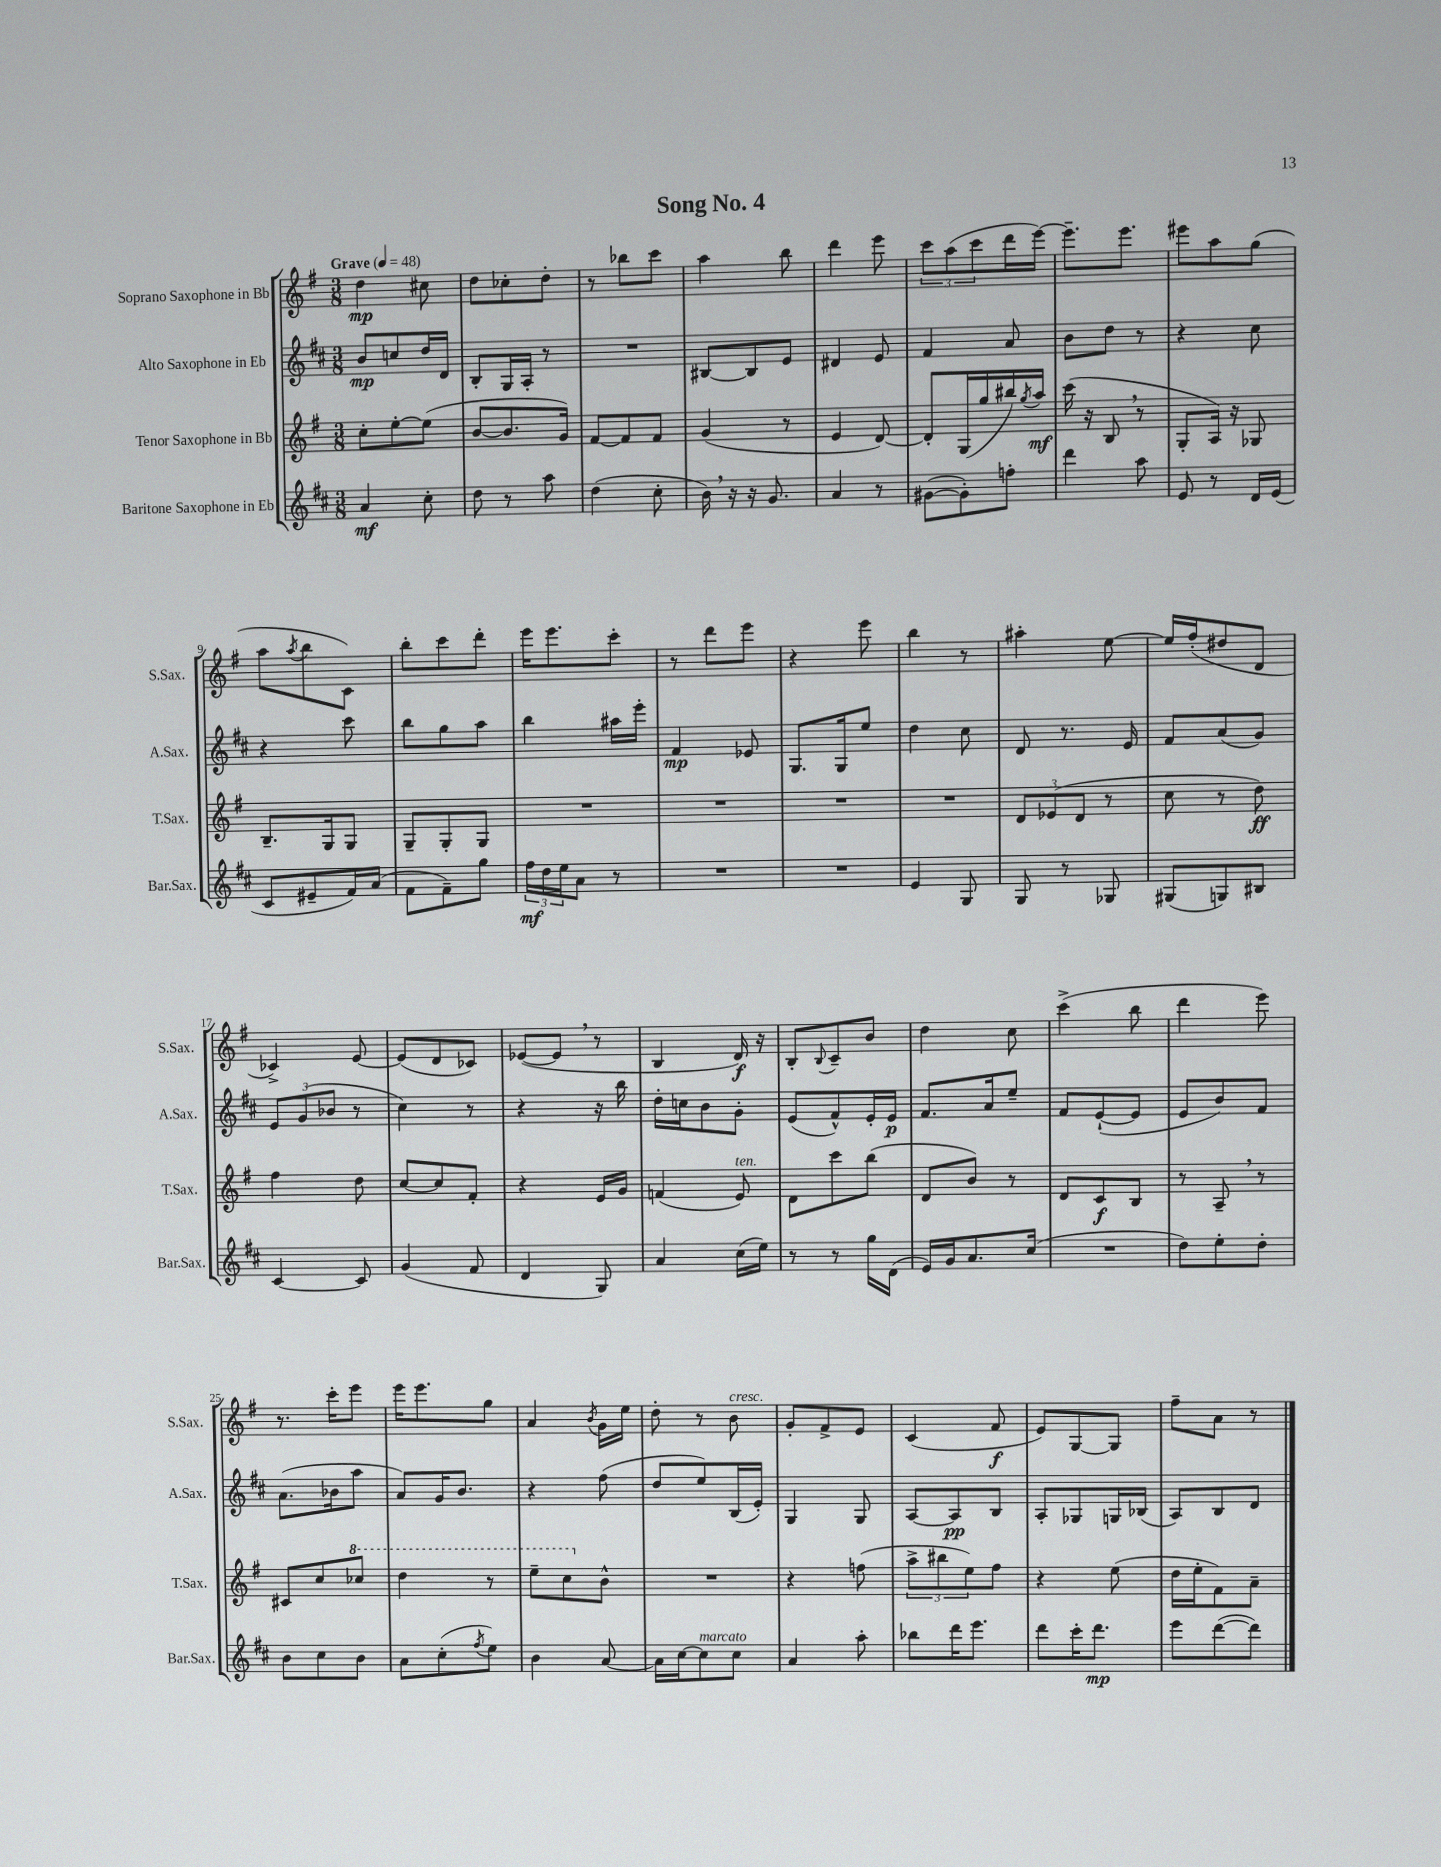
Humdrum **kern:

**kern	**kern	**kern	**kern
*staff4	*staff3	*staff2	*staff1
*clefG2	*clefG2	*clefG2	*clefG2
*k[f#c#]	*k[f#]	*k[f#c#]	*k[f#]
*M3/8	*M3/8	*M3/8	*M3/8
*MM48	*MM48	*MM48	*MM48
4a	8cc'	8b	4dd
.	[8ee'	8cc	.
8cc#'	(8ee]	16dd	8cc#
.	.	16d	.
=	=	=	=
8dd	[8b	8B'	8dd
8r	8.b]	16G	8cc-'
.	.	16A'	.
8aa	.	8r	8dd'
.	16g)	.	.
=	=	=	=
(4dd	[8f#	4.r	8r
.	8f#]	.	8bb-
8cc#'	8f#	.	8ccc
=	=	=	=
16b)	(4g	[8B#	4aa
16r	.	.	.
16r	.	8B#]	.
8.g	.	.	.
.	8r	8e	8bb
=	=	=	=
4a	4e	4d#	4ddd
8r	[8d)	8e	8eee
=	=	=	=
([8g#	8d']	4f#	12ccc
.	.	.	(12aa
8g#'])	(16G	.	.
.	.	.	12ccc
.	16gg	.	.
8ff'	16bb#)	8a	16ddd
.	8qgg	.	.
.	16aa	.	[16eee)
=	=	=	=
4ddd	(16ccc	8b	8.eee~]
.	16r	.	.
.	8B	8dd	.
.	.	.	8.eee
8aa	8r	8r	.
=	=	=	=
8e	8G'	4r	8eee#
8r	16A)	.	8aa
.	16r	.	.
16d	8G-	8cc#	(8gg
(16e	.	.	.
=	=	=	=
8c#	8.B~	4r	8aa
.	.	.	8qaa
8e#~	.	.	8bb
.	16G	.	.
16f#)	8G	8ccc#	8c)
(16a	.	.	.
=	=	=	=
8f#	8G~	8bb	8bb'
8f#~)	8G'	8gg	8ccc
8gg	8G	8aa	8ddd'
=	=	=	=
24ff#	4.r	4bb	16eee
24dd	.	.	.
.	.	.	8.eee
24ee	.	.	.
8a	.	.	.
8r	.	16aa#	8ccc'
.	.	16eee'	.
=	=	=	=
4.r	4.r	4f#	8r
.	.	.	8ddd
.	.	8e-	8eee
=	=	=	=
4.r	4.r	8.G	4r
.	.	16G	.
.	.	8ee	8eee
=	=	=	=
4e	4.r	4dd	4bb
8G	.	8cc#	8r
=	=	=	=
8G	12d	8d	4aa#'
.	(12e-	.	.
8r	.	8.r	.
.	12d	.	.
8G-	8r	.	[8ee
.	.	16e	.
=	=	=	=
(8G#	8cc	8f#	16ee]
.	.	.	(16ff#'
8G)	8r	(8a	8dd#
8B#	8dd)	8g)	8d
=	=	=	=
[4c#	4ff#	12e	4c-^)
.	.	(12g	.
.	.	12b-	.
8c#]	8dd	8r	[8e
=	=	=	=
(4g	[8cc	4cc#)	(8e]
.	8cc]	.	8d
8f#	8f#'	8r	8c-)
=	=	=	=
4d	4r	4r	([8e-
.	.	.	8e-]
8G)	16e	16r	8r
.	16g	16bb	.
=	=	=	=
4a	(4f	16dd'	4B
.	.	16cc	.
.	.	8b	.
(16cc#	8e)	8g'	16d)
16ee)	.	.	16r
=	=	=	=
8r	8d	(8e	8B'
.	.	.	8qqB
8r	8ccc	8f#^^)	8c~
16gg	(8bb	16e'	8b
(16d	.	16e	.
=	=	=	=
16e)	8d	8.f#	4dd
16g	.	.	.
8.a	8b)	.	.
.	.	16a	.
.	8r	8ee~	8cc
(16cc#	.	.	.
=	=	=	=
4.r	8d	8f#	(4ccc^
.	8c	([8e`	.
.	8B	8e]	8bb
=	=	=	=
8dd)	8r	8e	4ddd
8ee'	8A~	8b)	.
8dd'	8r	8f#	8eee)
=	=	=	=
8b	8c#	(8.a	8.r
8cc#	8cc	.	.
.	.	16b-	16ccc'
8b	8ccc-	8aa	8eee
=	=	=	=
8a	4ddd	8a)	16eee
.	.	.	8.eee
(8cc#'	.	16g	.
.	.	8.b	.
8qff#	.	.	.
8ee)	8r	.	8gg
=	=	=	=
4b	8eee~	4r	4a
.	8ccc	.	.
.	.	.	8qb
[8a	8b^^	(8ff#	16g
.	.	.	16ee
=	=	=	=
16a]	4.r	8dd	8dd'
[16cc#	.	.	.
8cc#]	.	8ee)	8r
8cc#	.	(16B	8b
.	.	16e')	.
=	=	=	=
4a	4r	4G	8g'
.	.	.	8f#^
8aa'	(8ff	8G	8e
=	=	=	=
8bb-	12aa^	[8A	(4c
.	12bb#	.	.
16ddd	.	8A]	.
.	12ee)	.	.
8.eee	.	.	.
.	8ff#	8B	8f#
=	=	=	=
8ddd	4r	8A'	8e)
16ccc#'	.	8G-	[8G
8.ddd	.	.	.
.	(8ee	16G	8G]
.	.	(16B-	.
=	=	=	=
8eee	16dd	8A)	8ff#~
.	16ee'	.	.
([8ddd	8f#)	8B	8a
8ddd])	8a~	8d	8r
==	==	==	==
*-	*-	*-	*-
